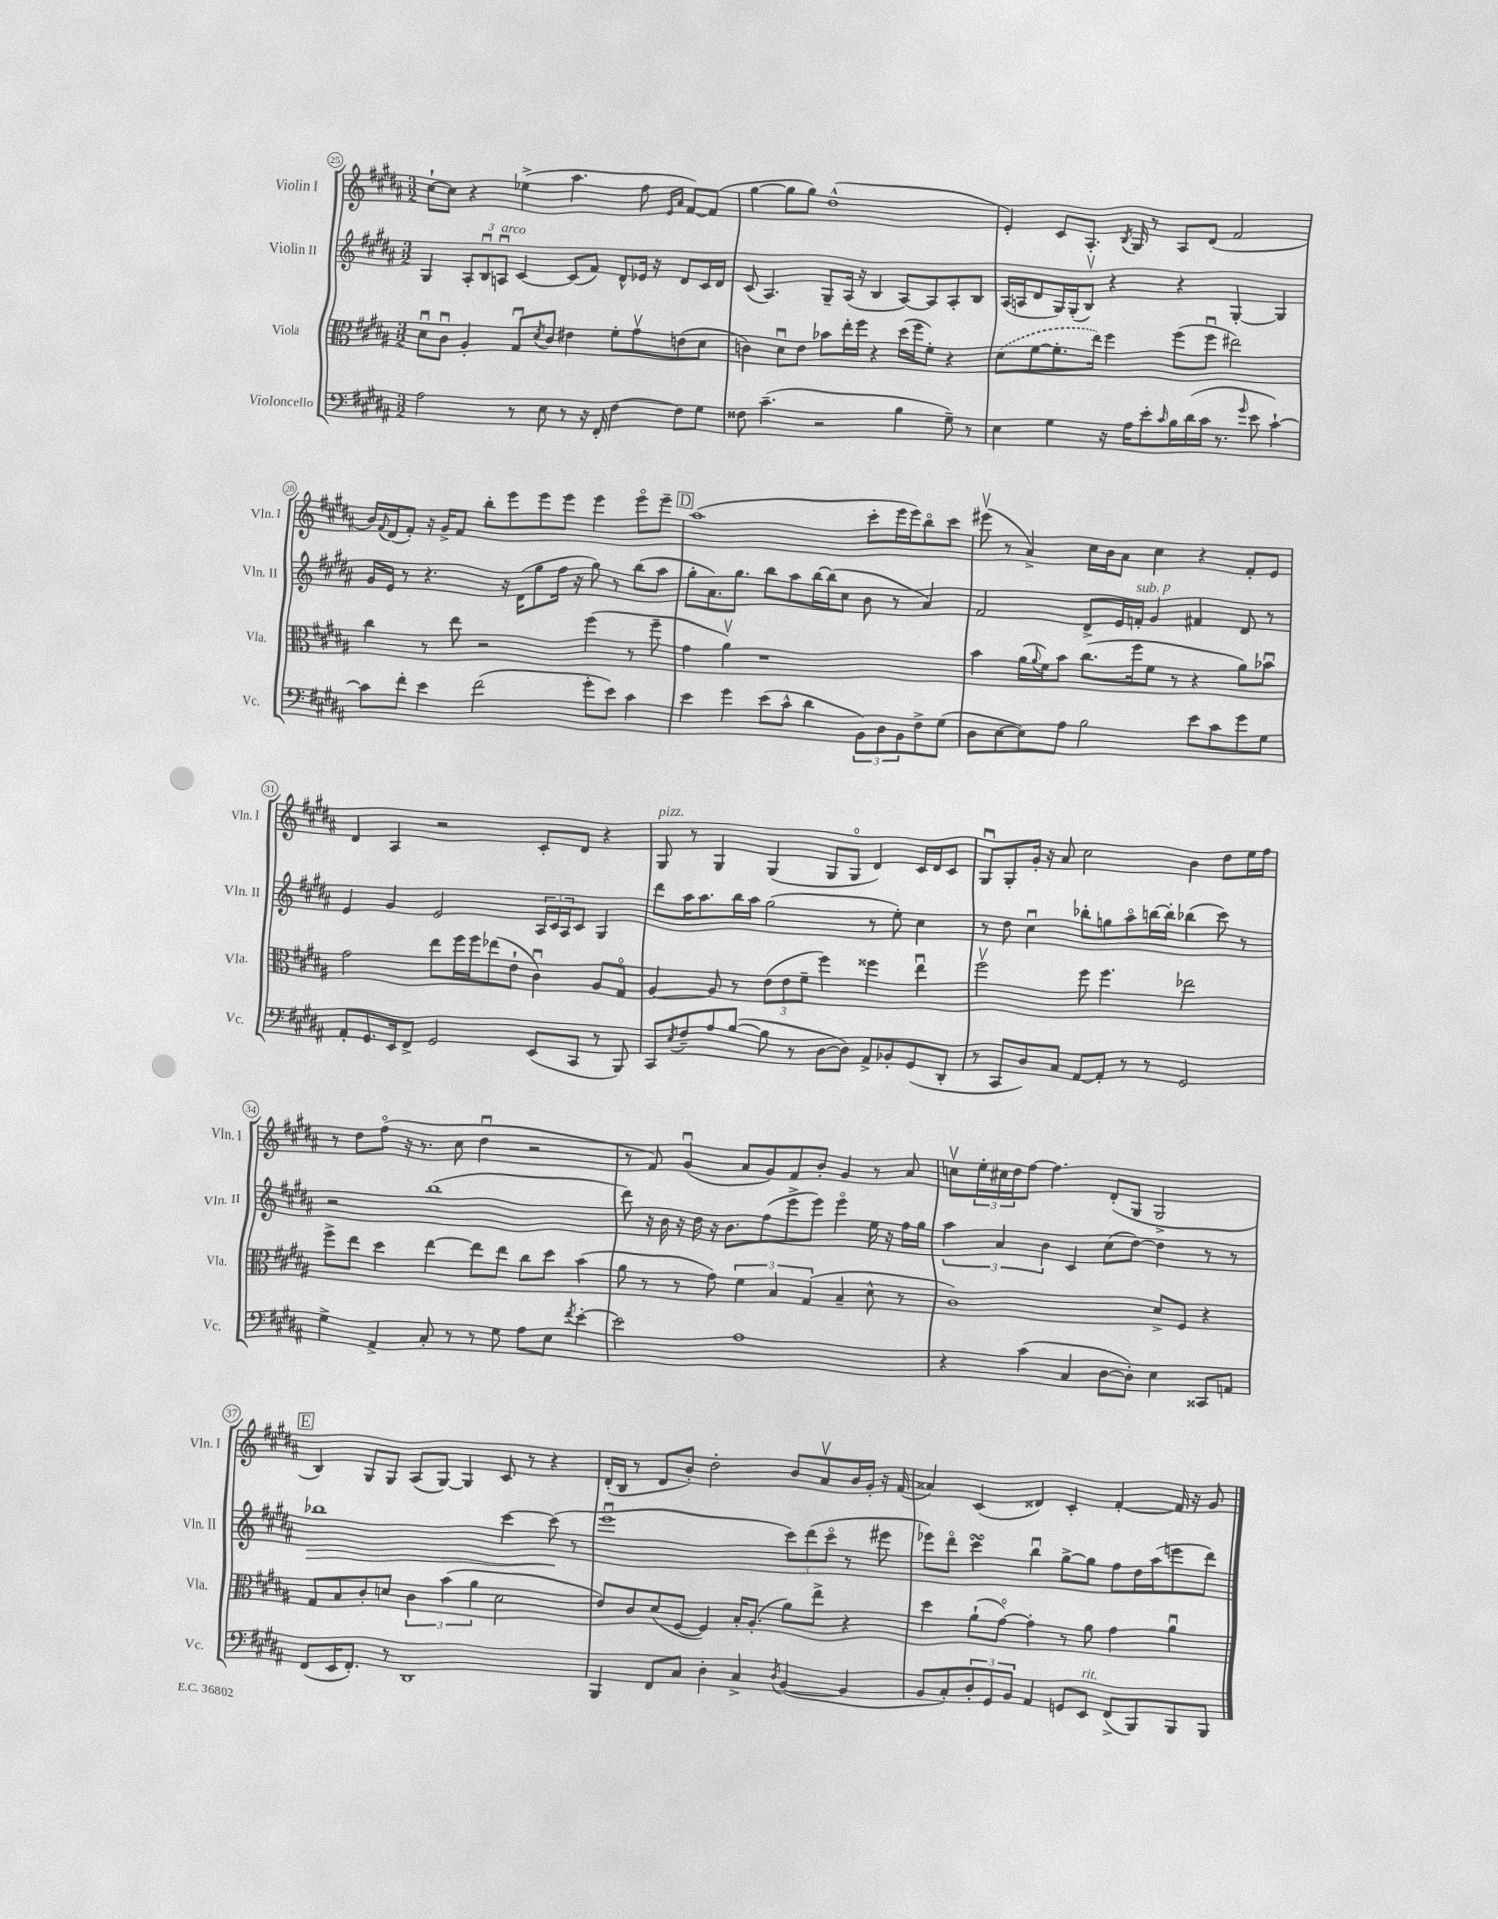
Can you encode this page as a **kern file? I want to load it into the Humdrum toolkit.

**kern	**kern	**kern	**dynam	**kern
*part4	*part3	*part2	*part2	*part1
*staff4	*staff3	*staff2	*staff2	*staff1
*I"Violoncello	*I"Viola	*I"Violin II	*	*I"Violin I
*I'Vc.	*I'Vla.	*I'Vln. II	*	*I'Vln. I
*clefF4	*clefC3	*clefG2	*	*clefG2
*k[f#c#g#d#a#]	*k[f#c#g#d#a#]	*k[f#c#g#d#a#]	*	*k[f#c#g#d#a#]
*M3/2	*M3/2	*M3/2	*	*M3/2
=25	=25	=25	=25	=25
2A#\	8d#u\L	4G#/	.	[8cc#`\L
.	8c#u\J	.	.	8cc#\J]
.	4A#'/	12A#'/L	.	4r
.	.	12Bu/	.	.
!	!	!LO:TX:a:i:t=arco	!	!
.	.	12Anu/J	.	.
8r	8G#u/L	[4c#/	.	(4ee-X^\
.	8qd#/	.	.	.
8E\	8c#/J	.	.	.
8r	4e#X\	(8c#/L]	.	4.aa#\
16r	.	8f#/J)	.	.
16FF#'/	.	.	.	.
[4F#\	8f#'\L	8d#^^/L	.	.
.	8g#v\	16e-X/Jk	.	8ff#\
.	.	16r	.	.
.	.	.	.	16qqe/LL
.	.	.	.	16qqa#/JJ
8F#\L]	(8en\	8d#/L	.	[8f#/L)
8G#\J	8d#\J	16c#/L	.	(8f#/J]
.	.	16d#/JJ	.	.
=26	=26	=26	=26	=26
8F##X\	4cn\)	(8c#/	.	[4gg#\
(4.c#~\	.	4.A#/)	.	.
.	8d#u\L	.	.	8gg#\L]
.	8e\J	.	.	8gg#\J)
2r	8b-X\L	8G#~/L	.	(1dd#^^
.	16ee'\L	(16A#/Jk	.	.
.	16ff#\JJ	16r	.	.
.	4r	4B/	.	.
4B\	(16dd#\LL	[8A#/L)	.	.
.	16ff#\J	.	.	.
.	8f#'\J)	8A#/]	.	.
8G#~\)	4r	8A#'/	.	.
8r	.	8B/J	.	.
=27	=27	=27	=27	=27
4E\	(8d#\L	(16A#/LL	.	4e'/)
.	.	16An/J	.	.
.	[8f#\	8d#/	.	.
4G#\	8.f#'\]	16G#/L)	.	8c#/L
.	.	(16G#'/J	.	.
.	.	8Bv/J)	.	8.A#'/J
.	16ee\Jk)	.	.	.
16r	4ff#\	4r	.	.
.	.	.	.	8qB/
16A#\KL	.	.	.	16G#/
8e'\	.	.	.	8r
16qqc#/	.	.	.	.
16B\L	(8ff#\L	4r	.	8A#/L
(16d#\	.	.	.	.
16c#\JJ	8ff#u\J	.	.	(8d#/J
8.r	.	.	.	.
.	2ee#X\)	[4G#'/	.	2f#/
16qqg#/	.	.	.	.
8e\	.	.	.	.
[4c#`\)	.	4G#/]	.	.
!!LO:LB:g=z
=28	=28	=28	=28	=28
8c#\L]	4cc#\	16g#/LL	.	16b/LL)
.	.	.	.	8qqf#/
.	.	16e/JJ	.	(16d#/J
8f#'\J	.	8r	.	8f#'/J)
4e\	8r	4.r	.	16r
.	.	.	.	16g#^/KL
.	8ee\	.	.	8f#/J
(2f#\	2r	.	.	8bb'\L
.	.	16r	.	8eee\
.	.	(16d#\KL	.	.
.	.	8gg#\	.	8eee\
.	.	16ff#\Jk	.	8eee\J
.	.	16r	.	.
8g#'\L	(4ff#\	8gg#\)	.	4eee\
8e\J)	.	8r	.	.
4c#\	8r	(8bb\L	.	8eee\L
.	8ff#~\	8aa#\J	.	8eee~\J
!!LO:REH:place=s1:t=D
=29	=29	=29	=29	=29
4e\	4g#\	8gg#'\L	.	(1aa#
.	.	8.a#\)	.	.
4g#\	4a#v\)	.	.	.
.	.	8.gg#\J	.	.
(8e\L	1r	8bb\L	.	.
8c#^^\J	.	8aa#\	.	.
4d#\	.	[16bb\L	.	.
.	.	(16bb\J]	.	.
.	.	8cc#\J	.	.
12BB\L)	.	8b\	.	8ccc#'\L
12D#\	.	.	.	.
.	.	8r	.	16eee\L
12BB\	.	.	.	.
.	.	.	.	16eee\J)
8F#^\	.	4a#/)	.	8bb\
(8G#\J	.	.	.	8ccc#\J
=30	=30	=30	=30	=30
8D#\L	4b\	2f#/	.	(8eee#Xv\
[8E\	.	.	.	8r
8E\])	(16a#\LL	.	.	4a#^/)
.	8qqa#/	.	.	.
.	16f#\J)	.	.	.
8A#\J	8b\J	.	.	.
2B\	(8.cc#\L	8d#^/L	.	16cc#\LL
.	.	.	.	16b\J
.	.	16e/L	.	8a#\J
!	!	!LO:TX:a:i:t=sub. p	!	!
.	16ff#\k	16fn'/JJ	.	.
.	8f#\J	4g#/	.	4cc#\
.	8r	.	.	.
8e\L	4r	4f#X/	.	4r
8c#\	.	.	.	.
8g#\	8a#\L)	8d#/	.	8f#'/L
8G#\J	8b-Xu\J	8r	.	8e/J
!!LO:LB:g=z
=31	=31	=31	=31	=31
8AA#'/L	2g#\	4e/	.	4d#/
8.GG#/	.	.	.	.
.	.	4g#/	.	4A#/
16EE/k	.	.	.	.
8FF#^/J	.	.	.	.
2GG#/	8ee\L	2e/	.	2r
.	16ff#\L	.	.	.
.	16ff#\J	.	.	.
.	(8ee-X\	.	.	.
.	8e`\J	.	.	.
(8EE/L	4c#u\)	24A#/LL	.	8c#'/L
.	.	24c#/	.	.
.	.	24A#/J	.	.
8CC#/J	.	8c#/J	.	8d#/J
8r	8A#/L	4G#/	.	4r
8BBB/)	8G#/J	.	.	.
=32	=32	=32	=32	=32
!	!	!	!	!LO:TX:a:i:t=pizz.
8CC#/L	[4A#/	8ddd#\L	.	8G#/
8qE/	.	.	.	.
8F#~/	.	16aa#\K	.	8r
.	.	8.aa#\	.	.
8A#/	8A#/]	.	.	4G#/
([8B/J	8r	16bb\L	.	.
.	.	16aa#\JJ	.	.
8B\]	(12e\L	(2gg#\	.	(4G#/
.	12e\	.	.	.
8r	.	.	.	.
.	12f#~\J	.	.	.
[8D#\L	4ff#\)	.	.	8G#/L
8D#\J])	.	.	.	8G#/J
8AA#^/L	4ff##X\	8r	.	4d#/)
8BB-X'/	.	8ee'\)	.	.
(8GG#/	4eeu\	4cc#\	.	16c#/LL
.	.	.	.	16d#/J
8DD#'/J	.	.	.	8c#/J
=33	=33	=33	=33	=33
8r	2ff#v\	8r	.	8G#u/L
8CC#/L	.	8dd#\	.	8G#'/
8D#/)	.	4cc#u\	.	16g#'/Jk
.	.	.	.	16r
8C#/J	.	.	.	8a#/
[8AA#/L	8ff#\	8bb-X'\L	.	2cc#\
8AA#'/J]	4.ff#\	8ggn\	.	.
8r	.	8aa#\	.	.
8r	.	[16bbn\L	.	.
.	.	16bb'\JJ]	.	.
2GG#/	2ee-X\	(4bb-X\	.	4b\
.	.	8ccc#\)	.	8dd#\L
.	.	8r	.	16ee\L
.	.	.	.	16ff#\JJ
!!LO:LB:g=z
=34	=34	=34	=34	=34
4G#^\	8ff#^\L	2r	.	8r
.	8ee\J	.	.	8dd#\L
4AA#^/	4dd#\	.	.	(8ff#\J
.	.	.	.	16r
.	.	.	.	8.r
8C#'/	[4ee\	(1bb	.	.
8r	.	.	.	8cc#\
8r	8ee\L]	.	.	4dd#u\
8G#\	8ee\J	.	.	.
8A#\L	8cc#\L	.	.	2r
8E\J	8dd#\J	.	.	.
8qf#/	.	.	.	.
[4e'\	(4b\	.	.	.
=35	=35	=35	=35	=35
2e\]	8a#\	8ddd#\)	.	8r
.	8r	16r	.	8f#/)
.	.	16b\	.	.
.	8r	16r	.	(4g#u/
.	.	16dd#\	.	.
.	8g#\)	16r	.	.
.	.	8.b\L	.	.
1A#	6f#\	.	.	8a#/L
.	.	(8ff#\	.	8g#/)
.	6B/	.	.	.
.	.	8eee^\	.	8f#/
.	(6G#/	.	.	.
.	.	8eee\J)	.	8b'/J
.	4B~/	4eee\	.	4g#/
.	8d#^^\	16ee\	.	8r
.	.	16r	.	.
.	8r	16ff#\LL	.	8a#/
.	.	16gg#\JJ	.	.
=36	=36	=36	=36	=36
4r	1c#)	6aa#\	.	8ccnv\L
.	.	.	.	24ee'\L
.	.	6a#/	.	24cc#X\
.	.	.	.	24dd#\J
(4c#\	.	.	.	[8ff#\J
.	.	6b\	.	.
.	.	.	.	4.ff#\]
4C#/	.	4c#/	.	.
[8D#\L	.	(8cc#\L	.	(8d#'/L
8D#'\J])	.	[8dd#\J)	.	8G#/J
4E\	8d#^/L	4dd#\]	.	2G#^/
.	8F#/J	.	.	.
8CC##X/L	4r	8r	.	.
8AAn/J	.	8r	.	.
!!LO:LB:g=z
!!LO:REH:place=s1:t=E
=37	=37	=37	=37	=37
!	!	!	!LO:HP:b	!
(8FF#/L	8G#/L	1bb-X	>	4B/)
16EE/K	8B/	.	.	.
8.FF#'/J)	.	.	.	.
.	8c#'/	.	.	8G#/L
8r	8dn/J	.	.	8G#/J
1DD#	6c#\	.	.	(8A#/L
.	.	.	.	[8G#/J)
.	(6b\	.	.	.
.	.	.	.	4G#/]
.	6a#\	.	.	.
.	2d\	[4ccc#\	.	8c#/
.	.	.	.	8r
.	.	(8ccc#\]	.	4r
.	.	8r	]	.
=38	=38	=38	=38	=38
4BBB/	8e/L)	1eeeu	.	(16d#'/LL
.	.	.	.	16B/JJ
.	8c#/	.	.	8r
8FF#/L	(8d#/	.	.	8d#/L
8C#/J	[8F#/J	.	.	8b'/J)
4D#'\	4F#/])	.	.	2dd#'\
4C#^/	16B'/KL	.	.	.
.	(8.A#'/J	.	.	.
8qD#/	.	.	.	.
([4BB/	8a#\L)	12ccc#\L)	.	8b/L
.	.	(12ddd#\	.	.
.	8ee^\J	.	.	8a#v/
.	.	12ccc#\J	.	.
4BB/]	4r	8r	.	16b/L
.	.	.	.	16g#'/JJ
.	.	8eee#X\	.	16r
.	.	.	.	(16f#/
=39	=39	=39	=39	=39
8BB/L	4dd#\	8eee-X\L)	.	4a##X/)
8C#'/)	.	8ddd#\J	.	.
12D#'/	(8a#`\L	4ccc#sSSS\	.	(4c#/
12GG#/	.	.	.	.
.	[8g#\J)	.	.	.
12BB/J	.	.	.	.
4AA#/	4g#'\]	4bbu\	.	4d##X/)
8GGn/L	8r	[8gg#^\L	.	4c#'/
!LO:TX:a:i:t=rit.	!	!	!	!
8EE/J	8a#\	8gg#\J]	.	.
(8FF#^/L	4g#\	8ff#\L	.	[4f#'/
8BBB/)	.	16dd#\L	.	.
.	.	(16aa#\J	.	.
8BBB/	4a#u\	8eeen\	.	16f#/]
.	.	.	.	16r
8BBB/J	.	8ddd#\J)	.	8g#/
==	==	==	==	==
*-	*-	*-	*-	*-
